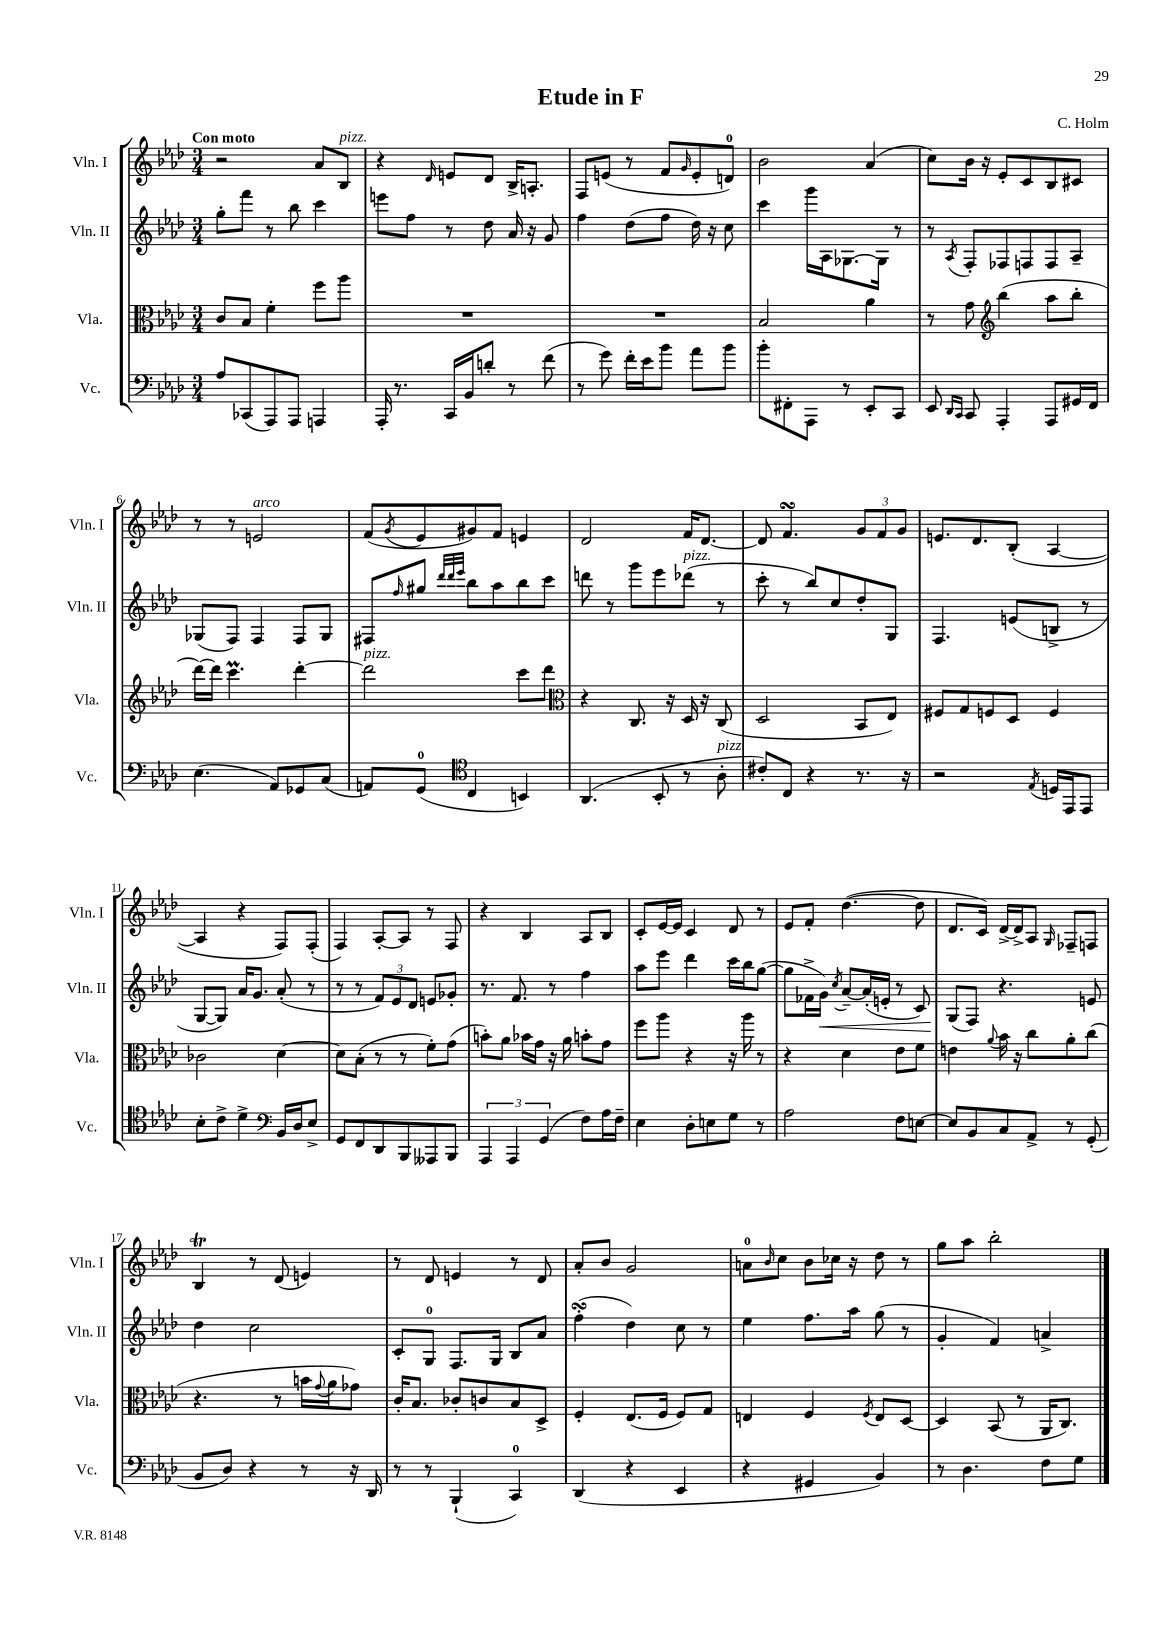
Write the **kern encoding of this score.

**kern	**kern	**kern	**dynam	**kern
*part4	*part3	*part2	*part2	*part1
*staff4	*staff3	*staff2	*staff2	*staff1
*I"Vc.	*I"Vla.	*I"Vln. II	*	*I"Vln. I
*I'Vc.	*I'Vla.	*I'Vln. II	*	*I'Vln. I
*clefF4	*clefC3	*clefG2	*	*clefG2
*k[b-e-a-d-]	*k[b-e-a-d-]	*k[b-e-a-d-]	*	*k[b-e-a-d-]
*M3/4	*M3/4	*M3/4	*	*M3/4
=1	=1	=1	=1	=1
!	!	!	!	!LO:TX:a:B:t=Con moto
8A-/L	8c/L	8gg'\L	.	2r
(8CC-X/	8B-/J	8fff\J	.	.
8AAA-/)	4f'\	8r	.	.
8AAA-/J	.	8bb-\	.	.
4AAAn/	8ff\L	4ccc\	.	8a-/L
!	!	!	!	!LO:TX:a:i:t=pizz.
.	8aa-\J	.	.	8B-/J
=2	=2	=2	=2	=2
16AAA-'/	2.r	8eeen\L	.	4r
8.r	.	.	.	.
.	.	8ff\J	.	.
.	.	.	.	16qqd-/
16CC/LL	.	8r	.	8en/L
16BB-/J	.	.	.	.
8dn'/J	.	8dd-\	.	8d-/J
8r	.	16a-/	.	16B-^/KL
.	.	16r	.	8.An'/J
(8f\	.	8g/	.	.
=3	=3	=3	=3	=3
8r	2.r	4ff\	.	8F/L
8g\)	.	.	.	(8en/J
16f'\LL	.	(8dd-\L	.	8r
16e-\J	.	.	.	.
8b-\J	.	8ff\J	.	8f/L
.	.	.	.	16qqg/
8a-\L	.	16dd-\)	.	8e'/
.	.	16r	.	.
8b-\J	.	8cc\	.	8dn/J)
=4	=4	=4	=4	=4
8b-'\L	2B-/	4ccc\	.	2b-\
8FF#X'\	.	.	.	.
8AAA-\J	.	16ggg\LL	.	.
.	.	16A-\J	.	.
8r	.	[8.G-X\	.	.
8EE-'/L	4a-\	.	.	(4a-/
.	.	16G-\Jk]	.	.
8CC/J	.	8r	.	.
=5	=5	=5	=5	=5
8EE-/	8r	8r	.	8cc\L)
16qqDD-/LL	.	.	.	.
16qqCC/JJ	.	8qA-/	.	.
8CC/	8g\	8F'/L	.	16b-\Jk
.	.	.	.	16r
*	*clefG2	*	*	*
4AAA-'/	(4bb-\	8F-X/	.	8e-'/L
.	.	8Fn/	.	8c/
8AAA-/L	8aa-\L	8F/	.	8B-/
16GG#X/L	8bb-'\J	8A-~/J	.	8c#X/J
16FF/JJ	.	.	.	.
!!LO:LB:g=z
=6	=6	=6	=6	=6
(4.E-\	[16ddd-\LL)	(8G-X/L	.	8r
.	16ddd-\JJ]	.	.	.
.	4.cccm\	8F/J)	.	8r
!	!	!	!	!LO:TX:a:i:t=arco
.	.	4F/	.	2en/
8AA-/L)	.	.	.	.
8GG-X/	[4ddd-'\	8F/L	.	.
(8C/J	.	8G-/J	.	.
=7	=7	=7	=7	=7
!	!LO:TX:a:i:t=pizz.	!	!	!
8AAn/L)	2ddd-\]	8F#X/L	.	(8f/L
.	.	16qqff/	.	8qg/
(8GG/J	.	8gg#X/J	.	8e-/
*clefC4	*	*	*	*
.	.	32qqddd-/LLL	.	.
.	.	32qqddd-/	.	.
.	.	32qqeee-/JJJ	.	.
4C/	.	8bb-\L	.	8g#X/)
.	.	8aa-\	.	8f/J
4BBn/)	8ccc\L	8bb-\	.	4en/
.	8ddd-\J	8ccc\J	.	.
=8	=8	=8	=8	=8
*	*clefC3	*	*	*
(4.AA-/	4r	8dddn\	.	2d-/
.	.	8r	.	.
.	8.C/	8ggg\L	.	.
8BB-'/	.	8eee-\	.	.
.	16r	.	.	.
!	!	!LO:TX:a:i:t=pizz.	!	!
8r	16D-/	(8ddd-X\J	.	16f/KL
.	16r	.	.	[8.d-/J
!LO:TX:a:i:t=pizz.	!	!	!	!
8A-'\	(8C/	8r	.	.
=9	=9	=9	=9	=9
8c#X'/L)	2D-/	8ccc'\	.	8d-/]
8C/J	.	8r	.	4.fsSSS/
4r	.	8bb-/L)	.	.
.	.	8cc/	.	.
8.r	8BB-/L	8dd-'/	.	12g/L
.	.	.	.	12f/
.	8E-/J)	8G/J	.	.
.	.	.	.	12g/J
16r	.	.	.	.
=10	=10	=10	=10	=10
2r	8F#X/L	4.F/	.	8.en/L
.	8G/	.	.	.
.	.	.	.	8.d-/
.	8Fn/	.	.	.
.	8D-/J	(8en/L	.	(8B-'/J
8qE-/	.	.	.	.
16Dn/LL	4F/	8Bn^/J	.	[4A-/
16EE-/J	.	.	.	.
8EE-/J	.	8r	.	.
!!LO:LB:g=z
=11	=11	=11	=11	=11
8B-'\L	2c-X\	[8G/L	.	4A-/]
8c^\J	.	8G/J])	.	.
4d-^\	.	16a-/KL	.	4r
.	.	8.g/J	.	.
*clefF4	*	*	*	*
16BB-/LL	[4d-\	(8a-'/	.	8F/L)
16D-/J	.	.	.	.
8E-^/J	.	8r	.	(8F'/J
=12	=12	=12	=12	=12
8GG/L	8d-\L]	8r	.	4F/)
8FF/	(8B-'\J	8r	.	.
8DD-/	8r	12f/L)	.	[8A-'/L
.	.	12e-/	.	.
8BBB-/	8r	.	.	8A-/J]
.	.	12d-/J	.	.
8AAA--X/	8f'\L)	8en/L	.	8r
8BBB-/J	(8g\J	8g-X'/J	.	8F/
=13	=13	=13	=13	=13
6AAA-/	8bn'\L)	8.r	.	4r
.	8a-\J	.	.	.
6AAA-/	.	.	.	.
.	.	8.f/	.	.
.	16b-X\LL	.	.	4B-/
.	16g\JJ	.	.	.
(6GG/	.	.	.	.
.	16r	8r	.	.
.	16a-\	.	.	.
8F\L)	8bn'\L	4ff\	.	8A-/L
16A-\L	8g\J	.	.	8B-/J
16F~\JJ	.	.	.	.
=14	=14	=14	=14	=14
4E-\	8ff\L	8aa-\L	.	8c'/L
.	8aa-\J	8eee-\J	.	[16e-/L
.	.	.	.	16e-/JJ]
8D-'\L	4r	4ddd-\	.	4c/
8En\	.	.	.	.
8G\J	16r	16ccc\LL	.	8d-/
.	16aa-\	16bb-\J	.	.
8r	8r	([8gg\J	.	8r
=15	=15	=15	=15	=15
2A-\	4r	8gg\L]	.	8e-/L
.	.	16f-X^\L	.	8f'/J
!	!	!	!LO:HP:b	!
.	.	16g\JJ)	<	.
.	.	8qcc/	.	.
.	4d-\	[8a-~/L	.	([4.dd-\
.	.	(16a-'/L]	.	.
.	.	16en'/JJ	.	.
8F\L	8e-\L	8r	.	.
[8En\J	8f\J	8c/)	.	8dd-\]
=16	=16	=16	=16	=16
8E/L]	4en\	(8G/L	.	8.d-/L
8BB-/	.	8F/J)	[	.
.	.	.	.	16c/Jk)
.	8qqa-/	.	.	.
8C/	16b-\	4.r	.	[16d-^/LL
.	16r	.	.	16d-^/J]
8AA-^/J	8cc\L	.	.	8A-/J
.	.	.	.	16qqG/
8r	8a-'\	.	.	8F-X~/L
(8GG'/	(8cc\J	8en/	.	8Fn/J
!!LO:LB:g=z
=17	=17	=17	=17	=17
8BB-/L	4.r	4dd-\	.	4B-T/
8D-/J)	.	.	.	.
4r	.	2cc\	.	8r
.	8r	.	.	(8d-/
8r	16bn\LL	.	.	4en/)
.	8qqg/	.	.	.
.	16a-\J	.	.	.
16r	8g-X\J)	.	.	.
16DD-/	.	.	.	.
=18	=18	=18	=18	=18
8r	16c'/KL	8c'/L	.	8r
.	8.B-/J	.	.	.
8r	.	8G/J	.	8d-/
(4BBB-`/	8c-X'/L	8.F/L	.	4en/
.	8cn/	.	.	.
.	.	16G/Jk	.	.
4CC/)	8B-/	8B-/L	.	8r
.	8D-^/J	8a-/J	.	8d-/
=19	=19	=19	=19	=19
(4DD-/	4F'/	(4ffsSSS'\	.	8a-'/L
.	.	.	.	8b-/J
4r	(8.E-/L	4dd-\)	.	2g/
.	16F/Jk	.	.	.
4EE-/	8F/L)	8cc\	.	.
.	8G/J	8r	.	.
=20	=20	=20	=20	=20
4r	4En/	4ee-\	.	8an\L
.	.	.	.	16qqb-/
.	.	.	.	8cc\J
4GG#X/	4F/	8.ff\L	.	8b-\L
.	.	.	.	16cc-X\Jk
.	.	16aa-\Jk	.	16r
.	8qF/	.	.	.
4BB-/)	8E/L	(8gg\	.	8dd-\
.	[8D-/J	8r	.	8r
=21	=21	=21	=21	=21
8r	4D-/]	4g'/	.	8gg\L
4.D-\	.	.	.	8aa-\J
.	(8BB-/	4f/)	.	2bb-'\
.	8r	.	.	.
8F\L	16AA-/KL	4an^/	.	.
.	8.C/J)	.	.	.
8G\J	.	.	.	.
==	==	==	==	==
*-	*-	*-	*-	*-
